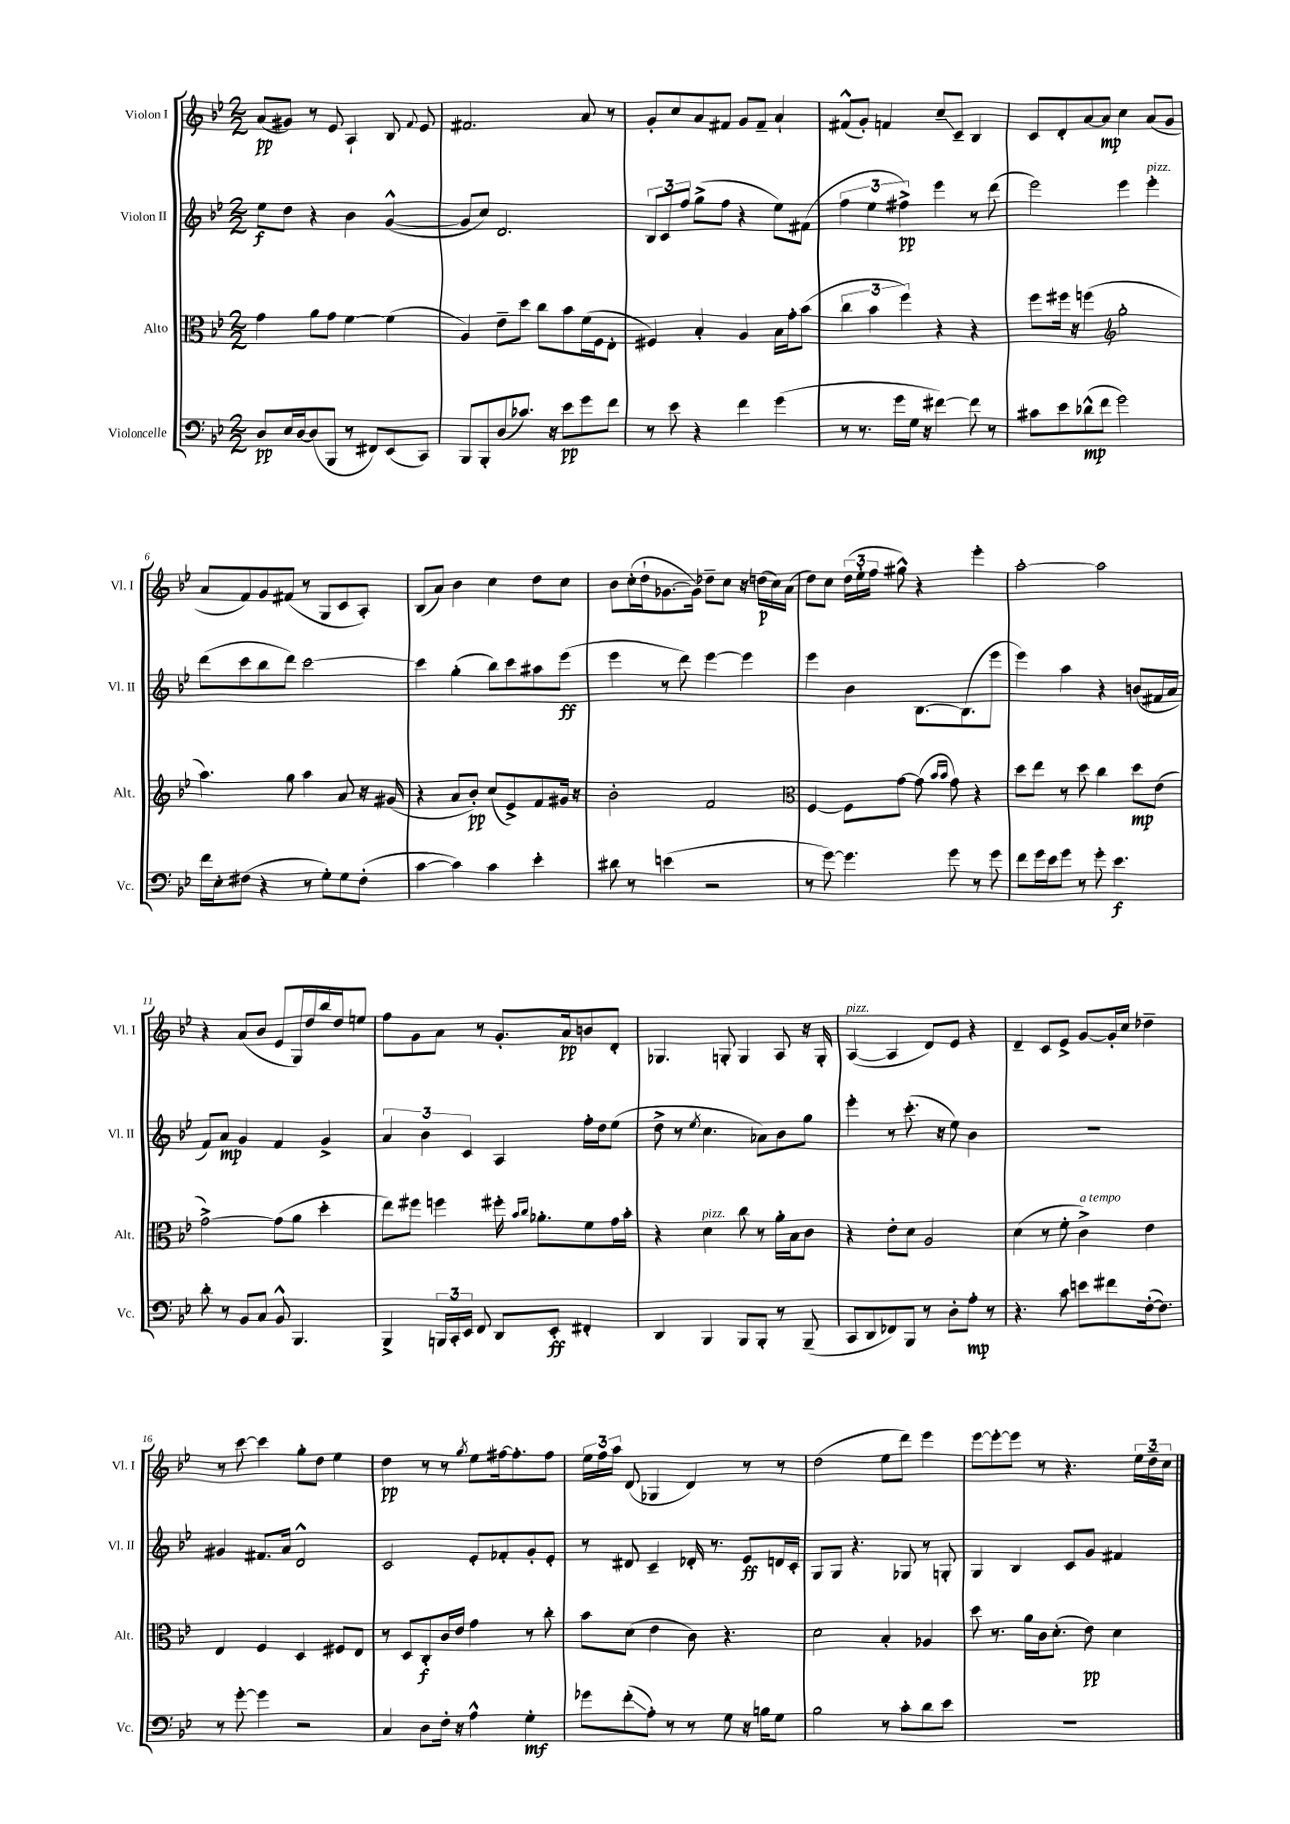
<<
\new StaffGroup <<
\new Staff = "s0" \with { instrumentName = "Violon I" shortInstrumentName = "Vl. I" } {
    \clef treble \key bes \major \numericTimeSignature \time 2/2
    \autoBeamOff a'8[\pp( gis'8]) r8 ees'8 a4-! bes8 \appoggiatura { f'8 } ees'8 |
    fis'2. a'8 r8 |
    g'8[-. c''8 a'8 fis'8] g'8[ fis'8]-- a'4-! |
    fis'8[-^( g'8]-.) f'4 c''8[--\glissando c'8]-- bes4 |
    c'8[ d'8-. a'8~ a'8]\mp c''4 a'8[( g'8] |
    a'8[ f'8) g'8 fis'8]( r8 g8[ c'8 a8]-.) |
    bes8[( a'8]) bes'4 c''4 d''8[ c''8] |
    bes'8[ c''16-.( d''16-! ges'8.~ ges'16]) des''8[-- c''8] r16 d''16[\p( c''16) a'16]( |
    d''8[) c''8] \tuplet 3/2 { d''16[( ees''16-. f''16] } gis''8-^) r4 ees'''4-. |
    a''2~-. a''2 |
    r4 a'8[( bes'8] ees'8[ g16) d''16 bes''16 d''16 e''8] |
    f''8[ g'8 a'8] r8 g'8.[-. a'16\pp b'8 d'8]-. |
    ges4. g8-. g4 a8 r16 g16-. |
    a4~^\markup { \italic "pizz." }( a4 d'8[) ees'8] r4 |
    d'4-- c'8[ ees'8]-> g'8[~ g'16-. c''16] des''4-- |
    r8 c'''8~ c'''4 g''8[-. d''8] ees''4 |
    d''4\pp r8 r8 \acciaccatura { g''8 } ees''8[ fis''16~ fis''8.-. fis''8] |
    \tuplet 3/2 { ees''16[ f''16 a''16] } d'8( ges4 d'4) r8 r8 |
    d''2( ees''8[ d'''8]) ees'''4 |
    ees'''8[~ ees'''8~-. ees'''8] r8 r4. \tuplet 3/2 { ees''16[ d''16-- c''16] } \bar "|." |
}
\new Staff = "s1" \with { instrumentName = "Violon II" shortInstrumentName = "Vl. II" } {
    \clef treble \key bes \major \numericTimeSignature \time 2/2
    \autoBeamOff ees''8[\f d''8] r4 bes'4 g'4~-^( |
    g'8[ c''8]) d'2. |
    \tuplet 3/2 { bes8[ c'8 f''8] } g''8[->( f''8] r4 ees''8[) fis'8]( |
    \tuplet 3/2 { f''4 ees''4 fis''4->\pp) } ees'''4 r8 d'''8( |
    ees'''2) ees'''4 ees'''4-.^\markup { \italic "pizz." } |
    d'''8[( c'''8 bes''8 d'''8]) c'''2~ |
    c'''4 g''4-.( bes''8[) c'''8 ais''8 ees'''8]\ff( |
    ees'''4 r8 d'''8) ees'''4~ ees'''4 |
    ees'''4 bes'4 bes8.[~ bes8.( ees'''8] |
    ees'''4) a''4 r4 b'8[( fis'16 a'16] |
    f'8[) a'8]\mp g'4 f'4 g'4-> |
    \tuplet 3/2 { a'4 bes'4 c'4 } a4 f''16[-. d''16 ees''8]( |
    d''8-> r8 \acciaccatura { ees''8 } c''4. aes'8[) bes'8 g''8] |
    ees'''4-. r8 c'''8.-.( r16 ees''8) bes'4 |
    R1 |
    gis'4 fis'8.[ a'16] d'2-^ |
    c'2 ees'8[-. fes'8-. g'8-. ees'8]-. |
    r8 dis'8 c'4-- des'16-. r8. ees'8[\ff d'16 c'16]-. |
    g8[ g8] r4. ges8 r8 g8-. |
    g4 bes4 c'8[ g'8] fis'4 \bar "|." |
}
\new Staff = "s2" \with { instrumentName = "Alto" shortInstrumentName = "Alt." } {
    \clef alto \key bes \major \numericTimeSignature \time 2/2
    \autoBeamOff g'4 a'8[ g'8] f'4~ f'4( |
    a4) ees'8[-- d''8] c''8[ bes'8 f'16( f16 ees8]-. |
    fis4) bes4-. a4 bes16[ g'16-. bes'8]( |
    \tuplet 3/2 { c''4 bes'4 f''4) } r4 r4 |
    f''8[ fis''16] r16 f''4( \clef treble g''2-. |
    a''4.) g''8 a''4 a'8 r16 gis'16( |
    r4 a'8[ bes'8]-.\pp) c''8[( ees'8->) f'8 gis'16] r16 |
    bes'2-. f'2 |
    \clef alto f4~ f8[ g'8]~ g'8( \grace { bes'16[ bes'16] } g'8) r4 |
    d''8[ ees''8] r8 d''8 c''4 d''8[\mp ees'8]( |
    g'2~->) g'8[( a'8] d''4-. |
    ees''8[) fis''8] f''4 fis''16-. \grace { bes'16[ c''16] } aes'8.[-. f'8 g'16 bes'16]-. |
    r4 d'4^\markup { \italic "pizz." } c''8 r8 a'16[-. bes16 c'8] |
    r4 ees'8[-. d'8] a2 |
    d'4( r8 f'8-. c'4->^\markup { \italic "a tempo" }) ees'4 |
    ees4 f4 d4 fis8[ ees8] |
    r8 d8[ c8-.\f c'16 ees'16] g'4 r8 c''8-. |
    bes'8[ d'8]( ees'4 c'8) r4. |
    d'2 bes4-. aes4 |
    d''8 r8. a'16[ c'16 d'8.]-.( ees'8\pp) d'4 \bar "|." |
}
\new Staff = "s3" \with { instrumentName = "Violoncelle" shortInstrumentName = "Vc." } {
    \clef bass \key bes \major \numericTimeSignature \time 2/2
    \autoBeamOff d8[\pp ees16 d16~ d8( bes,,8] r8 fis,8[) ees,8( c,8]) |
    bes,,8[ bes,,8-. d8( ces'8.]) r16 ees'8[\pp g'8 f'8] |
    r8 ees'8 r4 f'4 g'4( |
    r8 r8. g'16[ g16] r16 fis'4~) fis'8 r8 |
    cis'8[ ees'8 des'8-^\mp( f'8] g'2) |
    f'16[ ees16-. fis8]( r4 r8 g8[-.) g8 fis8]-.( |
    c'4~ c'4) c'4 ees'4-. |
    dis'8 r8 e'4( r2 |
    r8 g'8~) g'4. g'8 r8 g'8 |
    f'8[ g'16 ees'16 g'8] r8 g'8-. ees'4.\f |
    d'8-. r8 bes,8[ c8] bes,8-^ bes,,4. |
    bes,,4-> \tuplet 3/2 { b,,16[ c,16-. ees,16] } f,8 d,8[ ees,8]-.\ff fis,4-. |
    d,4 bes,,4 bes,,8[ bes,,8]-. r8 bes,,8--( |
    c,8[ d,8 fes,8) bes,,8] r8 d8[-. a8]-.\mp r8 |
    r4. c'8 e'8[ fis'8 f16~-.( f8.]) |
    r8 g'8~-. g'4 r2 |
    c4 d8[ f16]-. r16 a4-^ g4-.\mf |
    ges'8[ f'8-.\glissando( a8]-.) r8 r8 g8 r16 b16[ g8] |
    bes2 r8 c'8[-. d'8 ees'8] |
    R1 \bar "|." |
}
>>
>>
